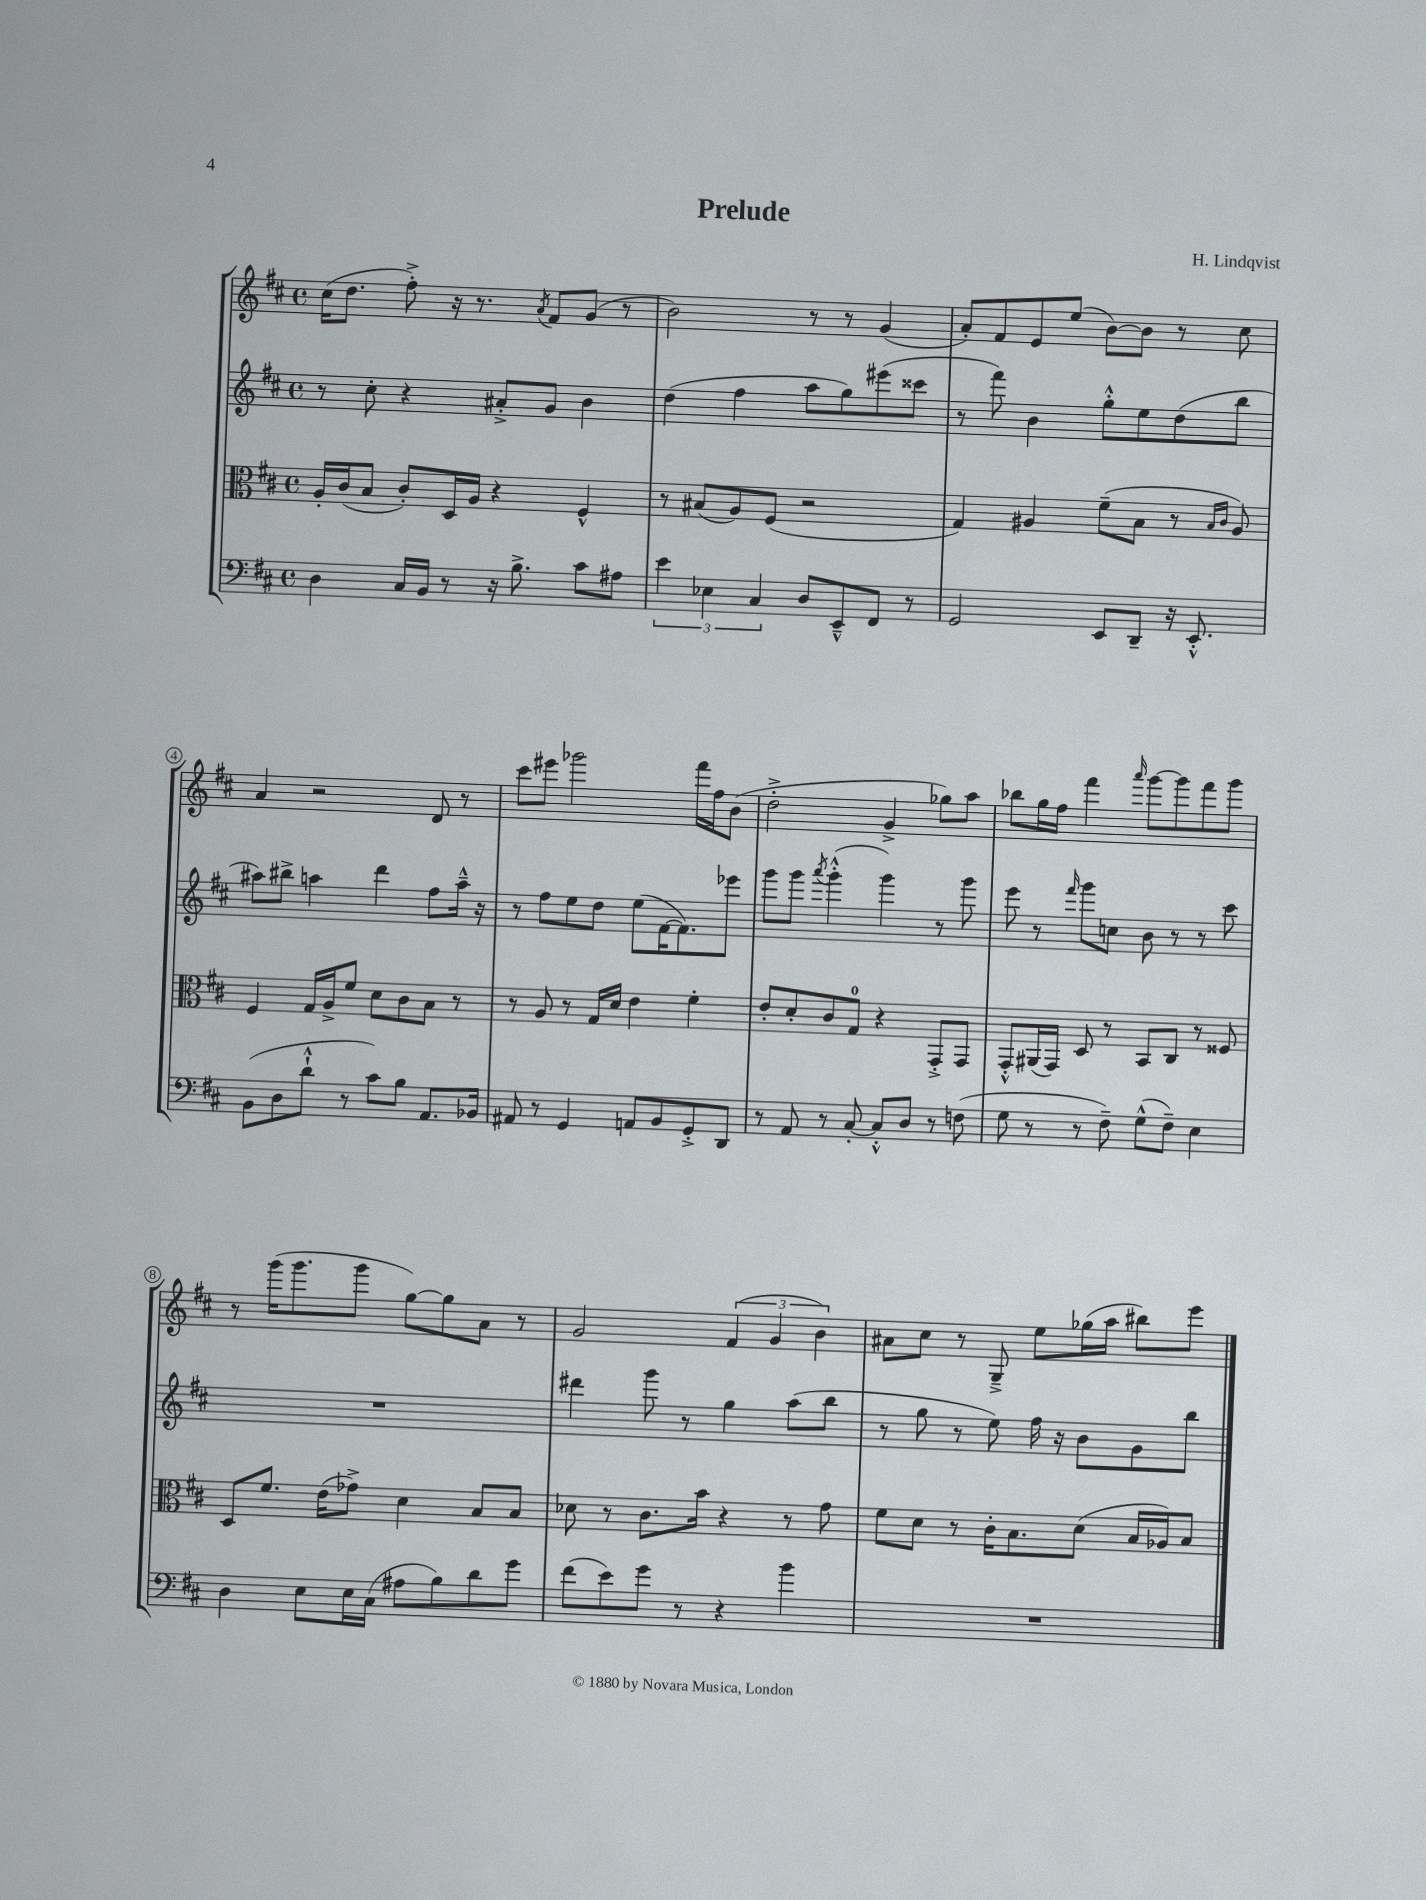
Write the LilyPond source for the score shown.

\header { title = "Prelude" composer = "H. Lindqvist" }
<<
\new StaffGroup <<
\new Staff = "s0" {
    \clef treble \key d \major \defaultTimeSignature \time 4/4
    cis''16( d''8. fis''8-.->) r16 r8. \acciaccatura { a'8 } fis'8 g'8( r8 |
    b'2) r8 r8 g'4( |
    a'8-.) fis'8 e'8 e''8( b'8~) b'8 r8 cis''8 |
    a'4 r2 d'8 r8 |
    cis'''8 eis'''8 ges'''2 fis'''16 fis''16 b'8( |
    d''2-.-> g'4-> ges''8) a''8 |
    bes''8 g''16 fis''16 fis'''4 \grace { a'''16 } g'''8~ g'''8 fis'''8 g'''8 |
    r8 g'''16( g'''8. g'''8 g''8~) g''8 a'8 r8 |
    g'2 \tuplet 3/2 { fis'4( g'4 b'4) } |
    ais'8 cis''8 r8 g8---> e''8 ges''16( a''16 bis''8) e'''8 \bar "|." |
}
\new Staff = "s1" {
    \clef treble \key d \major \defaultTimeSignature \time 4/4
    r8 cis''8-. r4 ais'8-.-> g'8 b'4 |
    d''4( fis''4 a''8 g''8) eis'''8( cisis'''8 |
    r8 fis'''8) b'4 g''8-.-^ e''8 d''8( b''8 |
    ais''8) bis''8-> a''4 d'''4 fis''8 a''16---^ r16 |
    r8 fis''8 e''8 d''8 e''8( fis'16~ fis'8.) ees'''8 |
    g'''8 g'''8 \acciaccatura { a'''8 } g'''4-.-^( g'''4) r8 g'''8 |
    e'''8 r8 \grace { fis'''16 } g'''8 c''8 b'8 r8 r8 cis'''8 |
    R1 |
    dis'''4 g'''8 r8 g''4 a''8( b''8 |
    r8 g''8 r8 e''8) fis''16 r16 b'8 g'8 b''8 \bar "|." |
}
\new Staff = "s2" {
    \clef alto \key d \major \defaultTimeSignature \time 4/4
    a16-. cis'16( b8 cis'8-.) d16 a16 r4 fis4-^ |
    r8 bis8( a8) fis8( r2 |
    g4) ais4 fis'8--( b8 r8 \grace { b16 cis'16 } ais8) |
    fis4 g16 a16-> fis'8 d'8 cis'8 b8 r8 |
    r8 a8 r8 g16 d'16 e'4 fis'4-. |
    e'8-. d'8-. cis'8 g8-0 r4 g,8-.-> g,8 |
    g,8-.-^ ais,16( g,16) d8 r8 b,8 cis8 r8 fisis8 |
    d8 fis'8. e'16( ges'8->) d'4 b8 b8 |
    des'8 r8 cis'8. b'16 r4 r8 g'8 |
    fis'8 d'8 r8 cis'16-. b8. d'8( b16 aes16) b8 \bar "|." |
}
\new Staff = "s3" {
    \clef bass \key d \major \defaultTimeSignature \time 4/4
    d4 cis16 b,16 r8 r16 b8.-> cis'8 ais8 |
    \tuplet 3/2 { e'4 ees4 cis4 } d8 e,8---^ fis,8 r8 |
    g,2 e,8 d,8-- r16 e,8.-.-^ |
    b,8( d8 d'8-!-^ r8 cis'8) b8 a,8. bes,16 |
    ais,8 r8 g,4 a,8 b,8 g,8-.-> d,8 |
    r8 a,8 r8 cis8~-. cis8-.-^ d8 r8 f8( |
    g8 r8 r8 fis8--) g8-^( fis8--) e4 |
    d4 e8 e16 cis16( ais8 b8) d'8 g'8 |
    fis'8( e'8) g'8 r8 r4 b'4 |
    R1 \bar "|." |
}
>>
>>
\layout { \context { \Score \override BarNumber.stencil = #(make-stencil-circler 0.1 0.3 ly:text-interface::print) } }
